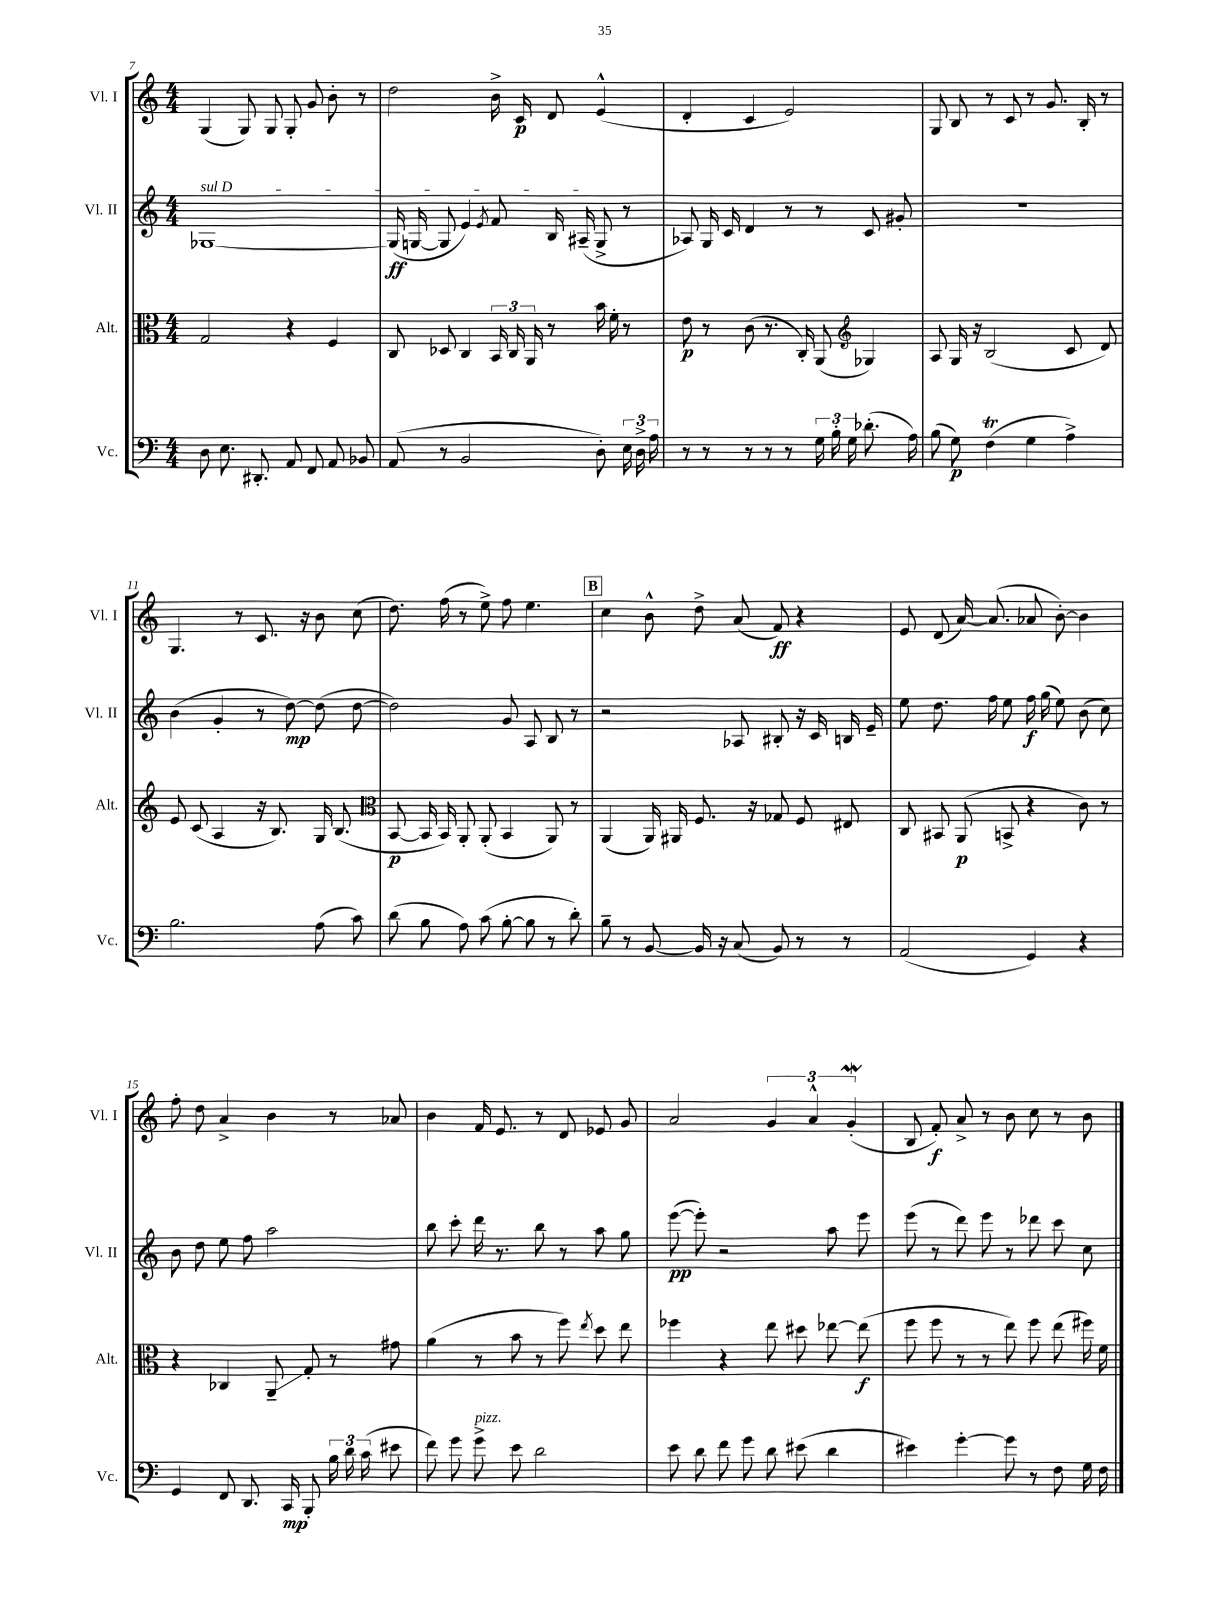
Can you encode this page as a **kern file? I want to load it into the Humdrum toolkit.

**kern	**kern	**kern	**kern
*staff4	*staff3	*staff2	*staff1
*clefF4	*clefC3	*clefG2	*clefG2
*k[]	*k[]	*k[]	*k[]
*M4/4	*M4/4	*M4/4	*M4/4
8D\	2G/	[1G-	(4G/
8.E\	.	.	.
.	.	.	8G/)
8.DD#'/	.	.	.
.	.	.	8G/
8AA/	4r	.	8G'/
8FF/	.	.	8g/
8AA/	4F/	.	8b'\
8BB-/	.	.	8r
=	=	=	=
(8AA/	8C/	(16G-/]	2dd\
.	.	[16G/	.
8r	8D-/	8G/]	.
2BB/	4C/	4e/)	.
.	.	8qe/	.
.	24BB/	8f/	16b^\
.	24C/	.	.
.	.	.	16c/
.	24AA/	.	.
.	8r	16B/	8d/
.	.	(16A#~/	.
8D'\)	16b\	8G^/	(4e^^/
.	16f'\	.	.
24E\	8r	8r	.
24D^\	.	.	.
24A\	.	.	.
=	=	=	=
8r	8e\	8A-/)	4d'/
8r	8r	16G/	.
.	.	16c/	.
8r	(8c\	4d/	4c/
8r	8.r	.	.
8r	.	8r	2e/)
.	16C'/)	.	.
24G\	(8AA/	8r	.
24B'\	.	.	.
24G\	.	.	.
*	*clefG2	*	*
(8.d-'\	4G-/)	8c/	.
.	.	8g#'/	.
16A\)	.	.	.
=	=	=	=
(8B\	8A/	1r	8G/
8G\)	16G/	.	8B/
.	16r	.	.
(4F\	(2B/	.	8r
.	.	.	8c/
4G\	.	.	8r
.	.	.	8.g/
4A^\)	8c/	.	.
.	.	.	16B'/
.	8d/)	.	8r
=	=	=	=
2.B\	8e/	(4b\	4.G/
.	(8c/	.	.
.	4A/	4g'/	.
.	.	.	8r
.	16r	8r	8.c/
.	8.B/)	.	.
.	.	[8dd\)	.
.	.	.	16r
(8A\	16G/	(8dd\]	8b\
.	(8.B/	.	.
8c\)	.	[8dd\	(8cc\
=	=	=	=
*	*clefC3	*	*
(8d\	[8BB/	2dd\])	8.dd\)
8B\	16BB/]	.	.
.	16BB/)	.	(16ff\
8A\)	8AA'/	.	8r
(8c\	(8AA'/	.	8ee^\)
[8B'\	4BB/	8g/	8ff\
8B\]	.	8A/	4.ee\
8r	8AA/)	8B/	.
8d'\)	8r	8r	.
=	=	=	=
8B~\	(4AA/	2r	4cc\
8r	.	.	.
[8BB/	16AA/)	.	8b^^\
.	16AA#/	.	.
16BB/]	8.F/	.	8dd^\
16r	.	.	.
(8C/	.	8A-/	(8a/
.	16r	.	.
8BB/)	8G-/	8B#'/	8f/)
8r	8F/	16r	4r
.	.	16c/	.
8r	8E#/	16B/	.
.	.	16e~/	.
=	=	=	=
(2AA/	8C/	8ee\	8e/
.	8BB#/	8.dd\	(8d/
.	(8AA/	.	[16a/)
.	.	16ff\	(8.a/]
.	8BB^/	8ee\	.
4GG/)	4r	16ff\	8a-/
.	.	(16gg\	.
.	.	8ee\)	[8b'\)
4r	8c\)	(8b\	4b\]
.	8r	8cc\)	.
=	=	=	=
4GG/	4r	8b\	8ff'\
.	.	8dd\	8dd\
8FF/	4C-/	8ee\	4a^/
8.DD/	.	8ff\	.
.	8AA~/	2aa\	4b\
16CC/	.	.	.
8BBB'/	8G'/	.	.
24B\	8r	.	8r
24d\	.	.	.
(24c\	.	.	.
8e#\	8g#\	.	8a-/
=	=	=	=
8f\)	(4a\	8bb\	4b\
8g\	.	8ccc'\	.
8g^\	8r	16ddd\	16f/
.	.	8.r	8.e/
8e\	8b\	.	.
2d\	8r	8bb\	8r
.	8ff\)	8r	8d/
.	8qee/	.	.
.	8dd\	8aa\	8e-/
.	8ee\	8gg\	8g/
=	=	=	=
8e\	4ff-\	([8eee\	2a/
8d\	.	8eee'\])	.
8f\	4r	2r	.
8g\	.	.	.
8d\	8ee\	.	6g/
(8e#\	8dd#\	.	.
.	.	.	6a^^/
4d\	[8ee-\	8aa\	.
.	.	.	(6g'/
.	(8ee-\]	8eee\	.
=	=	=	=
4e#\)	8ff\	(8eee\	8B/
.	8ff\	8r	8f'/)
[4g'\	8r	8ddd\)	8a^/
.	8r	8eee\	8r
8g\]	8ee\)	8r	8b\
8r	8ff\	8ddd-\	8cc\
8F\	(8ee\	8ccc\	8r
16G\	16ff#\)	8cc\	8b\
16F\	16f\	.	.
==	==	==	==
*-	*-	*-	*-
